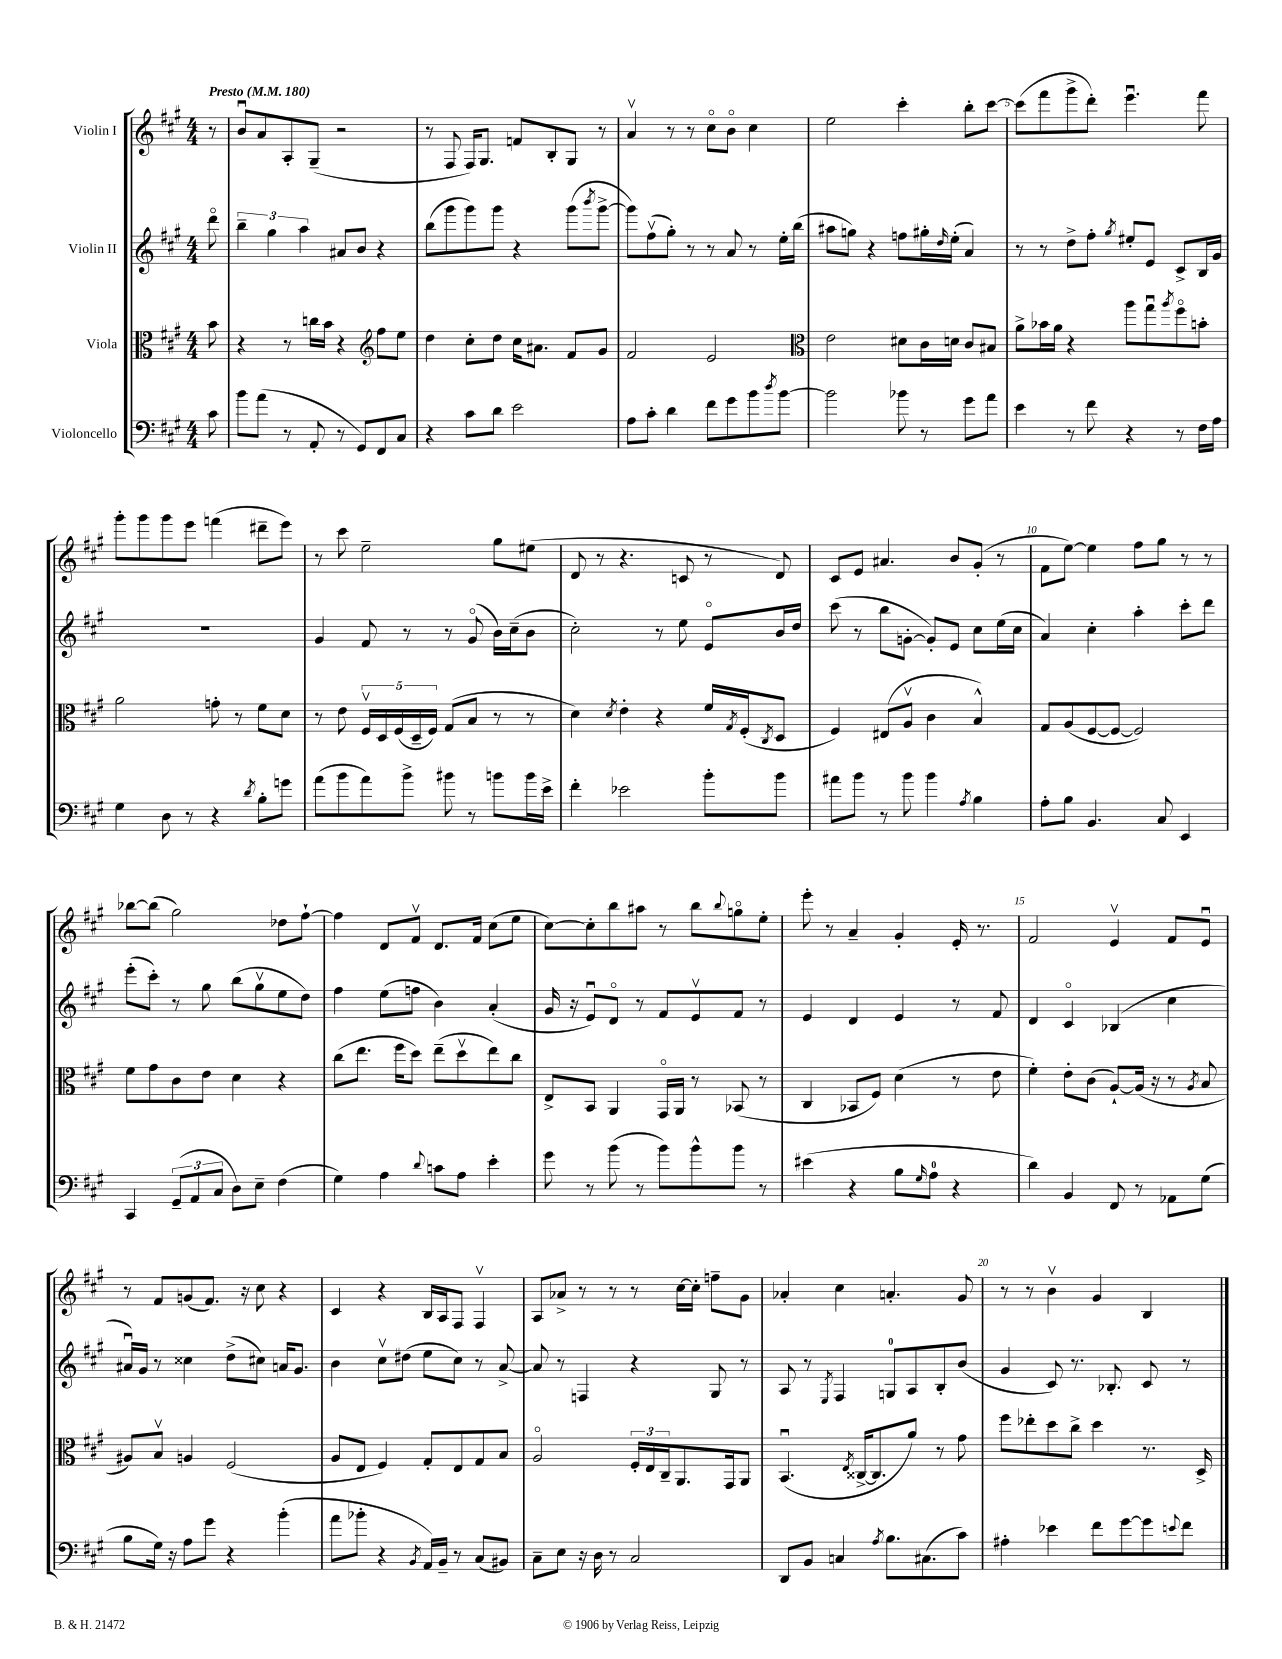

**kern	**kern	**kern	**kern
*staff4	*staff3	*staff2	*staff1
*clefF4	*clefC3	*clefG2	*clefG2
*k[f#c#g#]	*k[f#c#g#]	*k[f#c#g#]	*k[f#c#g#]
*M4/4	*M4/4	*M4/4	*M4/4
*MM180	*MM180	*MM180	*MM180
8c#\	8b\	8dddo\	8r
=	=	=	=
8b\L	4r	6bb~\	8bu/L
(8a\J	.	.	8a/
.	.	6gg#\	.
8r	8r	.	8A'/
.	.	6aa\	.
8AA'/	16cc\LL	.	(8G#~/J
.	16b\JJ	.	.
8r	4r	8a#/L	2r
8GG#/L)	.	8b/J	.
*	*clefG2	*	*
8FF#/	8ff#\L	4r	.
8C#/J	8ee\J	.	.
=	=	=	=
4r	4dd\	(8bb\L	8r
.	.	8ggg#\	8F#/
8c#\L	8cc#'\L	8ggg#\)	16F#/LK)
.	.	.	8.G#/J
8d\J	8dd\J	8ggg#\J	.
2e\	16cc#\LK	4r	8f/L
.	8.a#\J	.	.
.	.	.	8B'/
.	8f#/L	(8ggg#\L	8G#/J
.	.	8qbbb/	.
.	8g#/J	[8ggg#^\J	8r
=	=	=	=
8A\L	2f#/	8ggg#\]L)	4av/
8c#'\J	.	(8ff#v\	.
4d\	.	8gg#'\J)	8r
.	.	8r	8r
8f#\L	2e/	8r	8cc#o\L
8g#\	.	8a/	8bo\J
8b\	.	8r	4cc#\
8qdd/	.	.	.
[8b\J	.	16ee'\LL	.
.	.	(16bb\JJ	.
=	=	=	=
*	*clefC3	*	*
2b\]	2e\	8aa#\L	2ee\
.	.	8gg\J)	.
.	.	4r	.
8b-\	8d#\L	8ff\L	4ccc#'\
8r	16c#\L	16gg#'\L	.
.	.	16qqdd/	.
.	16d\JJ	(16ee'\JJ	.
8g#\L	8c#/L	4a/)	8bb'\L
8a\J	8B#/J	.	[8ccc#\J
=	=	=	=
4e\	8a^\L	8r	(8ccc#\]L
.	16b-\L	8r	8fff#\
.	16a\JJ	.	.
8r	4r	8dd^\L	8ggg#^\
8f#\	.	8ff#'\J	8ddd'\J)
.	.	8qgg#/	.
4r	8aa\L	8ee#'/L	4.eeeu\
.	8gg#u\	8e/J	.
.	8qaa/	.	.
8r	8ff#o\	8c#^/L	.
16F#\LL	8b'\J	16B/L	8fff#\
16A\JJ	.	16g#/JJ	.
=	=	=	=
4G#\	2a\	1r	8ggg#'\L
.	.	.	8ggg#\
8D\	.	.	8ggg#\
8r	.	.	8eee\J
4r	8g'\	.	(4fff\
.	8r	.	.
8qd/	.	.	.
8B'\L	8f#\L	.	8ddd#~\L
8g\J	8d\J	.	8eee\J)
=	=	=	=
(8a\L	8r	4g#/	8r
8b\	8e\	.	8ccc#\
8a\)	20F#v/LL	8f#/	2ee~\
.	20D/	.	.
.	(20F#/	.	.
8b^\J	.	8r	.
.	20D~/	.	.
.	20F#/JJ)	.	.
8b#\	(8G#/L	8r	.
8r	8B/J	(8g#o/	.
8b\L	8r	16b\LL)	8gg#\L
.	.	(16cc#~\J	.
16b\L	8r	8b\J	(8ee#\J
16e^\JJ	.	.	.
=	=	=	=
4f#'\	4d\)	2cc#'\)	8d/
.	.	.	8r
.	8qd/	.	.
2e-\	4e'\	.	4.r
.	4r	8r	.
.	.	8ee\	8c/
8b'\L	16f#/LL	8eo/L	8r
.	8qG#/	.	.
.	(16F#'/J	.	.
.	8qC#/	.	.
8b\J	8D/J	16b/L	8d/)
.	.	16dd/JJ	.
=	=	=	=
8a#\L	4F#/)	(8ccc#\	8c#/L
8b\J	.	8r	8e/J
8r	(8E#/L	8bb\L	4.a#/
8b\	8Av/J	[8g'\J	.
4b\	4c#\	8g'/]L)	.
.	.	8e/J	8b/L
8qA/	.	.	.
4B\	4B^^/)	8cc#\L	(8g#'/J
.	.	(16ee\L	8r
.	.	16cc#\JJ	.
=	=	=	=
8A'\L	8G#/L	4a/)	8f#\L
8B\J	(8A/	.	[8ee\J)
4.BB/	[8F#/	4cc#'\	4ee\]
.	8F#/_J	.	.
.	2F#/])	4aa'\	8ff#\L
8C#/	.	.	8gg#\J
4EE/	.	8ccc#'\L	8r
.	.	8ddd\J	8r
=	=	=	=
4CC#/	8f#\L	(8eee'\L	[8bb-\L
.	8g#\	8ccc#'\J)	(8bb-\]J
(12GG#~/L	8c#\	8r	2gg#\)
12AA/	.	.	.
.	8e\J	8gg#\	.
12C#/J	.	.	.
8D\L)	4d\	(8bb\L	.
8E~\J	.	8gg#v\	.
(4F#\	4r	8ee\	8dd-\L
.	.	8dd\J)	[8ff#`\J
=	=	=	=
4G#\)	(8cc#\L	4ff#\	4ff#\]
.	8.ee\J	.	.
4A\	.	(8ee\L	8d/L
.	16ff#\LK	.	.
.	8dd\J)	8ff\J	8f#v/J
8qqd/	.	.	.
8c\L	(8ee~\L	4b\)	8.d/L
8A\J	8ddv\	.	.
.	.	.	16f#/Jk
4e'\	8ee\)	(4a'/	(8cc#\L
.	8cc#\J	.	8ee\J
=	=	=	=
8g#\	8E^/L	16g#/	[8cc#\L)
.	.	16r	.
8r	8BB/J	8eu/L)	8cc#'\]
(8b\	4AA/	8do/J	8bb\
8r	.	8r	8aa#\J
8b\L)	16GG#o/LL	8f#/L	8r
.	16AA/JJ	.	.
8b^^\	8r	8ev/	8bb\L
.	.	.	8qqbb/
8b\J	(8BB-/	8f#/J	8ggo\
8r	8r	8r	8ee'\J
=	=	=	=
(4e#\	4C#/	4e/	8eee'\
.	.	.	8r
4r	8BB-/L	4d/	4a~/
.	8F#/J)	.	.
8B\L	(4d\	4e/	4g#'/
16qqG#/	.	.	.
8A\J	.	.	.
4r	8r	8r	16e'/
.	.	.	8.r
.	8e\	8f#/	.
=	=	=	=
4d\)	4f#'\)	4d/	2f#/
4BB/	8e'\L	4c#o/	.
.	(8c#\J	.	.
8FF#/	[8A`/L)	(4B-/	4ev/
8r	(16A/]Jk	.	.
.	16r	.	.
8AA-\L	8r	4cc#\	8f#/L
.	8qA/	.	.
(8G#\J	8B/	.	8eu/J
=	=	=	=
8B\L	8A#/L)	16a#u/LL)	8r
.	.	16g#/JJ	.
16G#\Jk)	8Bv/J	8r	8f#/L
16r	.	.	.
8A\L	4A/	4cc##\	(8g/
8g#\J	.	.	8.f#/J)
4r	(2F#/	(8dd^\L	.
.	.	.	16r
.	.	8cc#\J)	8cc#\
(4b'\	.	16a/LK	4r
.	.	8.g#/J	.
=	=	=	=
8a\L	8A/L	4b\	4c#/
8b-'\J	8E/J	.	.
4r	4F#/)	8cc#v\L	4r
.	.	(8dd#\J	.
8qBB/	.	.	.
16AA/LL)	8G#'/L	8ee\L	16B/LL
16BB~/JJ	.	.	16A/J
8r	8E/	8cc#\J)	8F#/J
(8C#/L	8G#/	8r	4F#v/
8BB#/J)	8B/J	[8a^/	.
=	=	=	=
8C#~\L	2Ao/	8a/]	8A/L
8E\J	.	8r	8a-^/J
16r	.	4F/	8r
16D\	.	.	.
8r	.	.	8r
2C#/	24F#'/LL	4r	8r
.	24E/	.	.
.	24C#~/J	.	.
.	8.AA/	.	[16cc#\LL
.	.	.	16cc#'\]JJ
.	.	8G#/	8ff~\L
.	16GG#/k	.	.
.	8AA/J	8r	8g#\J
=	=	=	=
8DD/L	(4.BBu/	8A/	4a-'/
8BB/J	.	8r	.
.	.	8qE/	.
4C/	.	4F#/	4cc#\
.	8qE/	.	.
.	[16C##^/LK	.	.
.	8.C##/]	.	.
8qA/	.	.	.
8.B\L	.	8G/L	4.a'/
.	8a/J)	8A/	.
(8.C#\	.	.	.
.	8r	8B'/	.
8c#\J)	8g#\	(8b/J	8g#/
=	=	=	=
4A#'\	8ff#\L	4g#/	8r
.	8ee-'\	.	8r
4e-\	8dd\	8c#/)	4bv\
.	8cc#^\J	8.r	.
8f#\L	4dd\	.	4g#/
.	.	8.B-'/	.
[8g#\	.	.	.
8g#\]	8.r	8c#/	4B/
8qqe/	.	.	.
8f#\J	.	8r	.
.	16D^/	.	.
==	==	==	==
*-	*-	*-	*-
